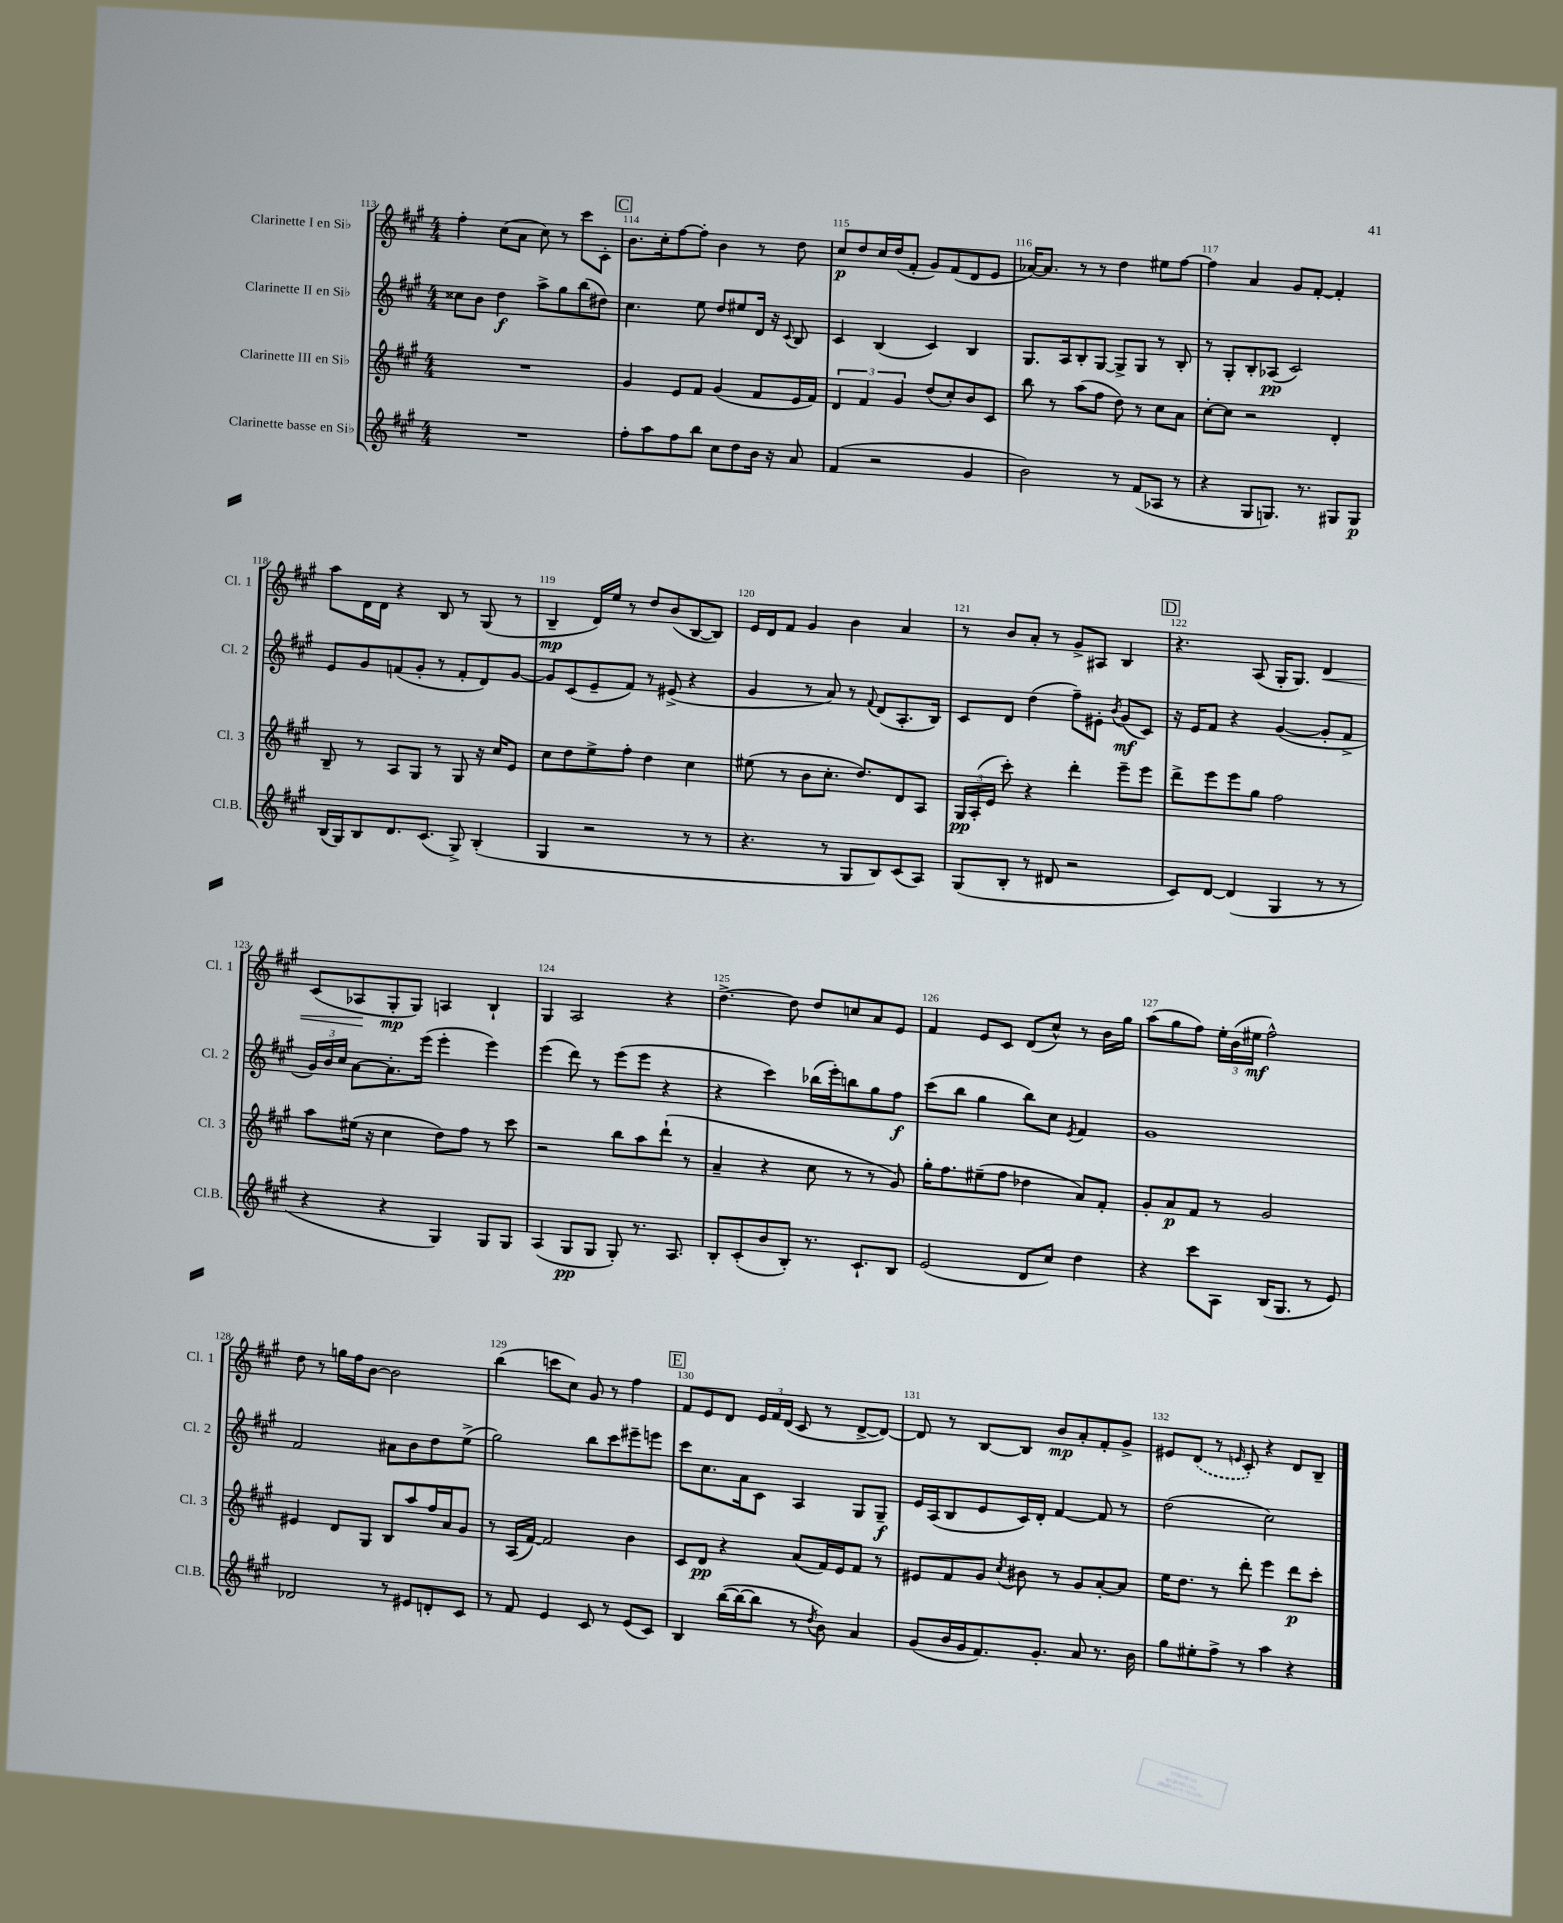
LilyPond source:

<<
\new StaffGroup <<
\new Staff = "s0" \with { instrumentName = "Clarinette I en Sib" shortInstrumentName = "Cl. 1" } {
    \clef treble \key a \major \numericTimeSignature \time 4/4
    \autoBeamOff fis''4-. cis''8[( a'8] cis''8) r8 cis'''8[ cis'8]-. |
    \mark \markup { \box "C" } b'8.[ cis''16-. fis''8~ fis''8]-. b'4 r8 d''8 |
    cis''8[\p d''8 cis''16 d''16( fis'8]-. gis'8[) fis'8( d'8 e'8] |
    aes'16[~) aes'8.] r8 r8 d''4 eis''8[ fis''8]~ |
    fis''4 a'4 gis'8[ fis'8]~-. fis'4-. |
    a''8[ d'16 d'16] r4 b8 r8 gis8( r8 |
    b4--\mp d'16[) e''16] r8 d''8[ b'8( b8~ b8]) |
    e'16[ d'16 fis'8] gis'4 b'4 a'4 |
    r8 b'8[ a'8]-. r8 gis'8[-> ais8] b4 |
    \mark \markup { \box "D" } r4. a8( gis16[-. gis8.]) d'4\< |
    cis'8[( aes8\! gis8-.\mp gis8]) a4 b4-! |
    gis4 a2 r4 |
    d''4.~-> d''8 d''8[ c''8 a'8 e'8] |
    fis'4 e'8[ cis'8] d'8[( cis''8]-^) r8 b'16[ gis''16] |
    a''8[( gis''8 fis''8]) \tuplet 3/2 { e''16[-. b'16( eis''16]\mf } fis''2-^) |
    d''8 r8 g''16[ fis''16 b'8]~ b'2 |
    b''4( c'''8[ cis''8]) gis'8 r8 fis''4 |
    \mark \markup { \box "E" } fis'8[ e'8 d'8] \tuplet 3/2 { e'16[ fis'16 d'16]( } cis'8 r8 d'8[~-> d'8]~) |
    d'8 r8 b8[~ b8] b'8[\mp a'8-. fis'8-. gis'8]-> |
    eis'8[ \once \slurDashed d'8]( r8 \grace { e'16 } cis'8-.) r4 d'8[ b8]-- \bar "|." |
}
\new Staff = "s1" \with { instrumentName = "Clarinette II en Sib" shortInstrumentName = "Cl. 2" } {
    \clef treble \key a \major \numericTimeSignature \time 4/4
    \autoBeamOff cisis''8[ b'8] d''4\f a''8[-> gis''8 b''8( dis''8]) |
    \mark \markup { \box "C" } cis''4. e''8 d''8[ eis''8 d'16] r16 \appoggiatura { cis'8 } b8 |
    cis'4 b4( cis'4) b4 |
    gis8.[ a16 b8-. gis8]~ gis8[-> gis8] r8 b8-. |
    r8 gis8[-. b8-. aes8]\pp( cis'2) |
    e'8[ gis'8 f'8( gis'8]-. r8 f'8[-. d'8) gis'8]~ |
    gis'8[ cis'8( e'8-- fis'8]) r8 eis'8->( r4 |
    gis'4 r8 a'8) r8 \appoggiatura { fis'8 } d'8[( a8.-. b16]) |
    cis'8[ d'8] d''4( fis''8[--) eis'8]-. \acciaccatura { b'8 } gis'8[\mf( cis'8]) |
    \mark \markup { \box "D" } r16 e'16[ fis'8] r4 gis'4~( gis'8[-. fis'8]-> |
    \tuplet 3/2 { gis'16[) b'16 cis''16] } a'8[~ a'8.-. e'''16]( e'''4-. e'''4) |
    e'''4( d'''8) r8 e'''8[( e'''8] r4 |
    r4 cis'''4) bes''16[( e'''16-.) b''8 gis''8 fis''8]\f |
    cis'''8[( b''8] gis''4 b''8[) cis''8] \acciaccatura { e'8 } fis'4 |
    gis'1 |
    fis'2 ais'8[ b'8 d''8 e''8]->( |
    gis''2) b''8[ cis'''8 eis'''8-- e'''8] |
    \mark \markup { \box "E" } cis'''8[ cis''8. a'16 cis'8] a4 gis8[ gis8]--\f |
    e'16[ a16( b8 e'8 cis'16) d'16]-. fis'4~ fis'8 r8 |
    d''2( cis''2) \bar "|." |
}
\new Staff = "s2" \with { instrumentName = "Clarinette III en Sib" shortInstrumentName = "Cl. 3" } {
    \clef treble \key a \major \numericTimeSignature \time 4/4
    \autoBeamOff R1 |
    \mark \markup { \box "C" } gis'4 e'8[ fis'8] gis'4( fis'8[ e'16 fis'16]) |
    \tuplet 3/2 { d'4 fis'4 gis'4 } d''8[( cis''8-.) b'8 cis'8] |
    b''8 r8 a''8[( fis''8] d''8) r8 cis''8[ a'8] |
    cis''8[~-. cis''8] r2 d'4-. |
    b8-- r8 a8[ gis8] r8 gis8 r16 cis''16[ e'8] |
    cis''8[ d''8 e''8-> fis''8]-. d''4 cis''4 |
    eis''8( r8 b'8[ cis''8.]-. d''8.[) d'8 a8] |
    \tuplet 3/2 { gis16[\pp a16-.( e'16] } cis'''8-.) r4 d'''4-. e'''8[-- e'''8] |
    \mark \markup { \box "D" } d'''8[-> e'''8 e'''8 gis''8] fis''2 |
    a''8[ eis''16]( r16 cis''4 d''8[) fis''8] r8 cis'''8 |
    r2 b''8[ a''8 d'''8]-!( r8 |
    a'4-- r4 cis''8 r8 r8 gis'8) |
    gis''16[-. fis''8. eis''8--( fis''8] des''4 a'8[) fis'8]-. |
    gis'8[-. a'8\p fis'8] r8 gis'2 |
    eis'4 d'8[ gis8] b8[ a''8 fis''16 a'16 gis'8] |
    r8 a16[( fis'16]~) fis'2 b'4 |
    \mark \markup { \box "E" } cis'8[ d'8]\pp r4 a'8[( fis'16) e'16 fis'8] r8 |
    eis'8[ fis'8 gis'8] \acciaccatura { cis''8 } bis'8 r8 gis'8[ a'8~-. a'8] |
    e''16[ d''8.] r8 d'''8-. e'''4 d'''8[\p cis'''8]-. \bar "|." |
}
\new Staff = "s3" \with { instrumentName = "Clarinette basse en Sib" shortInstrumentName = "Cl.B." } {
    \clef treble \key a \major \numericTimeSignature \time 4/4
    \autoBeamOff R1 |
    \mark \markup { \box "C" } fis''8[-. a''8 fis''8 b''8] cis''8[ d''8 b'16] r16 a'8 |
    fis'4( r2 gis'4 |
    b'2) r8 fis'8[( aes8] r8 |
    r4 gis8[ g8.]) r8. gis8[ gis8]\p |
    b16[( gis16) b8 d'8. cis'8.]( gis8->) b4-.( |
    gis4 r2 r8 r8 |
    r4. r8 gis8[ b8) cis'8( a8]) |
    gis8[( b8]-. r8 dis'8 r2 |
    \mark \markup { \box "D" } cis'8[) d'8]~ d'4( gis4 r8 r8 |
    r4 r4 gis4) gis8[ gis8] |
    a4( gis8[\pp gis8] gis8-.) r8. a8. |
    b8[-. cis'8-.( b'8 b8]-.) r8. cis'8.[-! b8] |
    e'2( d'8[ cis''8]) d''4 |
    r4 cis'''8[ a8] b16[( gis8.] r8 e'8) |
    des'2 r8 eis'8[ d'8-. cis'8] |
    r8 fis'8 e'4 cis'8 r8 e'8[( cis'8]) |
    \mark \markup { \box "E" } b4 b''16[~( b''16~ b''8] r8 \acciaccatura { d''8 } b'8) a'4 |
    gis'8[( b'16 gis'16 fis'8.) gis'8.]-. a'8 r8. b'16 |
    gis''8[ eis''8-. fis''8]-> r8 a''4 r4 \bar "|." |
}
>>
>>
\layout { \context { \Score currentBarNumber = #113 \override BarNumber.break-visibility = ##(#f #t #t) barNumberVisibility = #all-bar-numbers-visible } }
